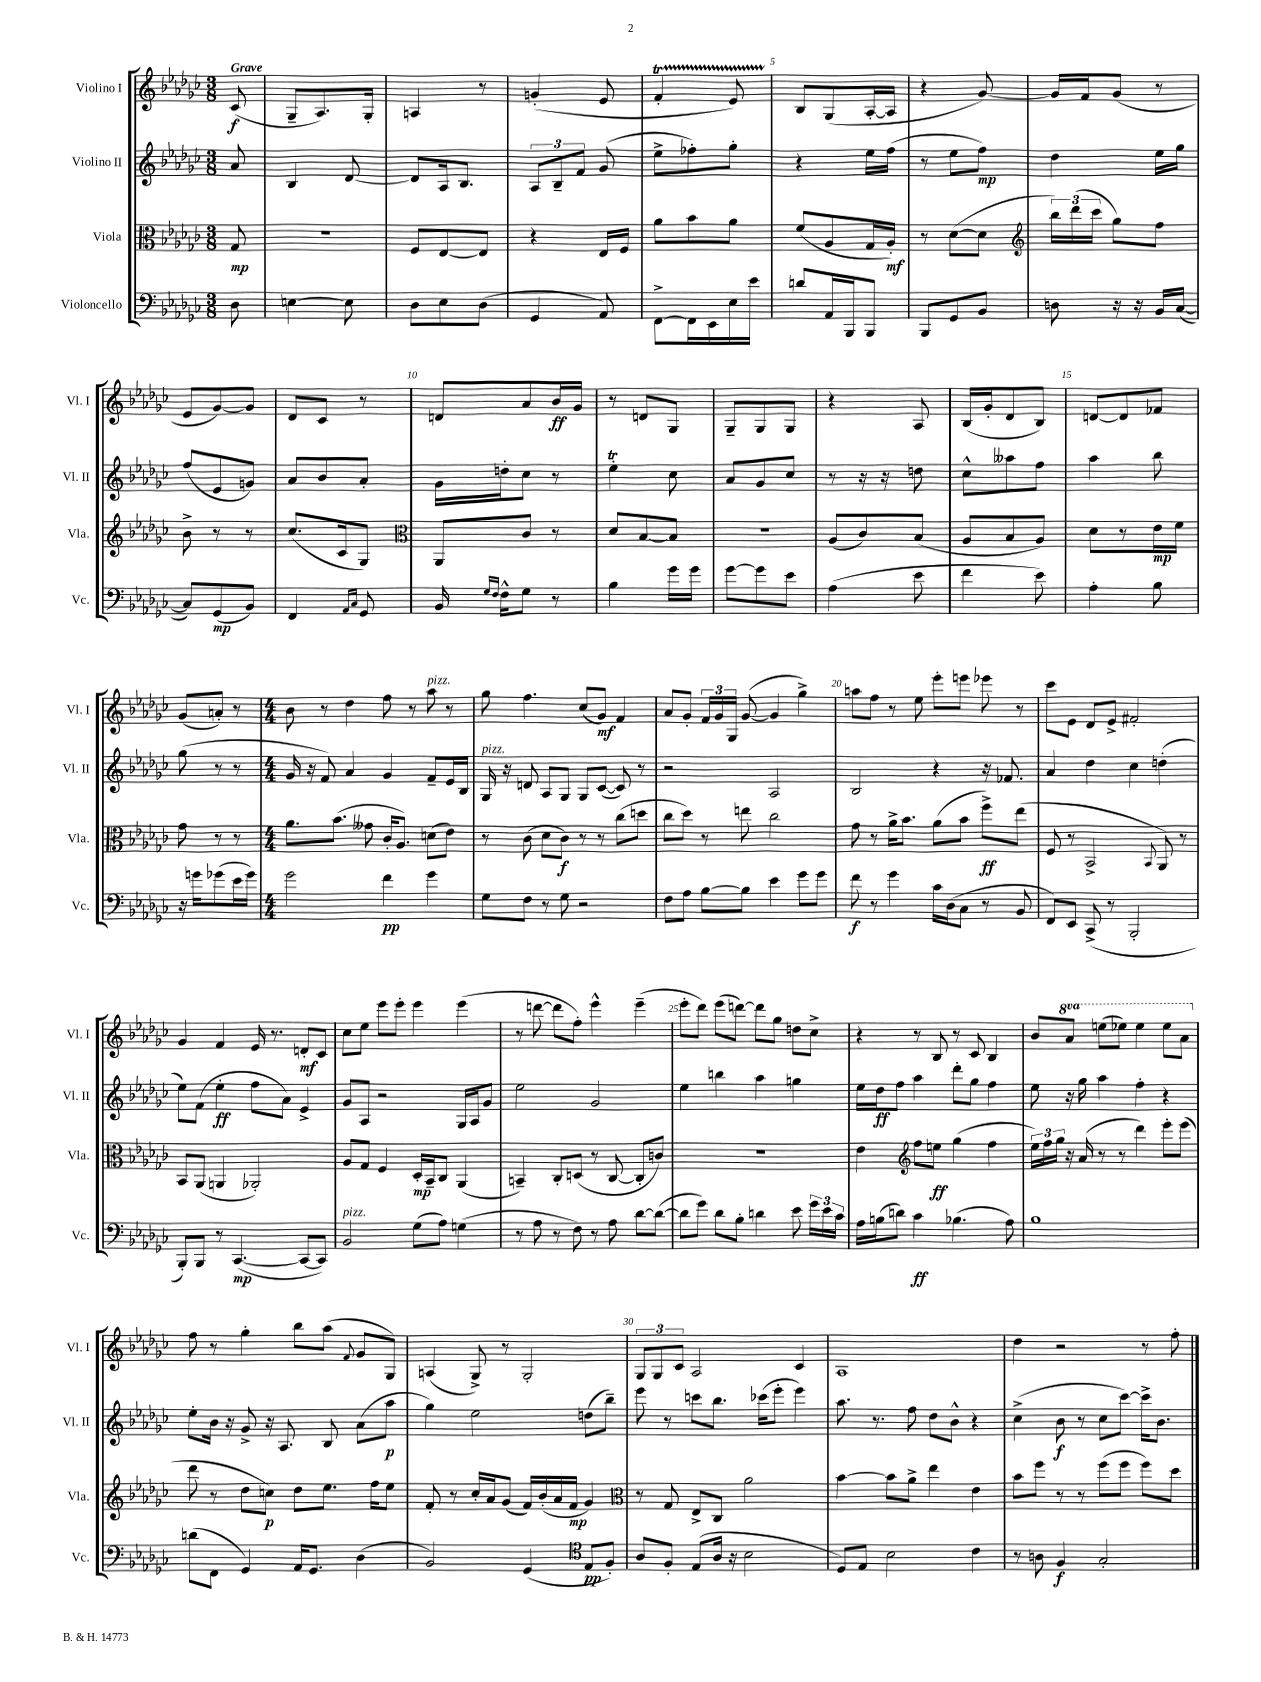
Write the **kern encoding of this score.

**kern	**kern	**kern	**kern
*staff4	*staff3	*staff2	*staff1
*clefF4	*clefC3	*clefG2	*clefG2
*k[b-e-a-d-g-c-]	*k[b-e-a-d-g-c-]	*k[b-e-a-d-g-c-]	*k[b-e-a-d-g-c-]
*M3/8	*M3/8	*M3/8	*M3/8
8D-	8G-	8a-	(8c-
=	=	=	=
[4E	4.r	4B-	8G-~
.	.	.	8.A-)
8E]	.	[8d-	.
.	.	.	16G-'
=	=	=	=
8D-	8F	8d-]	4A
8E-	[8E-	16A-	.
.	.	8.B-	.
(8D-	8E-]	.	8r
=	=	=	=
4GG-	4r	12A-	(4g'
.	.	12B-~	.
.	.	12f	.
8AA-)	16E-	(8g-	8e-
.	16F	.	.
=	=	=	=
[8FF^	8a-	8ee-^	4f'
16FF]	8b-	8ff-')	.
16EE-	.	.	.
16E-	8a-	8gg-'	8e-)
16e-	.	.	.
=	=	=	=
8d	(8f	4r	8B-
16AA-	8A-	.	(8G-
16BBB-	.	.	.
8BBB-	16G-	16ee-	[16A-'
.	16A-')	(16ff	16A-]
=	=	=	=
8BBB-	8r	8r	4r
8GG-	([8d-	8ee-	.
8BB-	8d-]	8ff)	[8g-)
=	=	=	=
*	*clefG2	*	*
8D	24bb-)	4dd-	16g-]
.	(24ddd-	.	.
.	.	.	16f
.	24ccc-	.	.
16r	8gg-)	.	(8g-
16r	.	.	.
16BB-	8ff	16ee-	8r
([16C-	.	16gg-	.
=	=	=	=
8C-])	8b-^	(8ff	8e-
(8GG-	8r	8e-	[8g-)
8BB-)	8r	8g)	8g-]
=	=	=	=
4FF	(8.cc-	8a-	8d-
.	.	8b-	8c-
.	16c-	.	.
16qqAA-	.	.	.
16qqC-	.	.	.
8GG-	8G-)	8a-'	8r
=	=	=	=
*	*clefC3	*	*
16BB-	8AA-	16g-	8d
16qqG-	.	.	.
16qqF	.	.	.
16F^^	.	16dd'	.
8G-	8c-	8cc-	8a-
8r	8r	8r	16b-
.	.	.	16g-
=	=	=	=
4B-	8d-	4ee-'	8r
.	[8B-	.	8d
16g-	8B-]	8cc-	8G-
16g-	.	.	.
=	=	=	=
[8g-	4.r	8a-	8G-~
8g-]	.	8g-	8G-
8e-	.	8cc-	8G-
=	=	=	=
(4A-	(8A-	8r	4r
.	8c-)	16r	.
.	.	16r	.
8e-	(8B-	8dd	8A-
=	=	=	=
4f	8A-	8cc-^^	(16B-
.	.	.	16g-'
.	8B-	8aa--	8d-
8e-)	8A-)	8ff	8B-)
=	=	=	=
4A-'	8d-	4aa-	[8d
.	8r	.	8d]
8B-	16e-	8bb-	8f-
.	16f	.	.
=	=	=	=
16r	8g-	(8gg-	(8g-
16g	.	.	.
(8g-	8r	8r	8a')
16e-	8r	8r	8r
16g-)	.	.	.
=	=	=	=
*M4/4	*M4/4	*M4/4	*M4/4
2g-	8.a-	16g-	8b-
.	.	16r	.
.	.	8f)	8r
.	(8.b-	.	.
.	.	4a-	4dd-
.	8g--	.	.
4f	16c-'	4g-	8ff
.	8.A-)	.	.
.	.	.	8r
4g-	(8d	8f~	8aa-
.	8e-)	16e-	8r
.	.	16B-	.
=	=	=	=
8G-	8r	16G-	8gg-
.	.	16r	.
8F	(8c-	8d	4.ff
8r	8d-	8A-	.
8G-	8c-)	8G-	.
2r	8r	8G-	(8cc-
.	8r	([8c-	8g-)
.	(8cc-	8c-])	4f
.	8dd	8r	.
=	=	=	=
8F	8cc-	2r	8a-
8A-	8dd-)	.	8g-'
[8B-	8r	.	24f
.	.	.	24g-
.	.	.	24G-
8B-]	8ee	.	([8g-
4e-	2cc-	2A-	4g-]
8g-	.	.	4gg-^)
8g-	.	.	.
=	=	=	=
8f	8g-	2B-	8aa
8r	8r	.	8ff
4g-	16a-^	.	8r
.	8.b-	.	.
.	.	.	8ee-
16c-	(8a-	4r	8eee-'
(16D-	.	.	.
8C-	8b-	.	8eee
8r	8ff^)	16r	8eee-
.	.	8.f-	.
8BB-	(8ee-	.	8r
=	=	=	=
8FF)	8F	4a-	8ccc-
8EE-	8r	.	8e-
(8CC-^	2BB-^	4dd-	8d-
8r	.	.	8e-^
2BBB-'	.	4cc-	2f#'
.	8qqBB-	.	.
.	8AA-)	(4dd'	.
.	8r	.	.
=	=	=	=
8BBB-')	8BB-	8ee-)	4g-
8BBB-	(8AA-	(8f	.
8r	4AA	4ee-'	4f
([4.CC-	.	.	.
.	2AA-')	8ff	16e-
.	.	.	8.r
.	.	8a-)	.
8CC-_	.	4e-^	8d'
8CC-])	.	.	8c-
=	=	=	=
2BB-	8A-	8g-	8cc-
.	8G-	8A-	8ee-
.	4F	2r	8eee-
.	.	.	8eee-'
(8G-	16D-'	.	4eee-
.	16BB-~	.	.
8A-)	8C-	.	.
(4G	(4AA-	16G-	(4eee-
.	.	16A-	.
.	.	8g-	.
=	=	=	=
8r	4BB~)	2ee-	8r
8A-	.	.	[8ddd
8r	8C-'	.	8ddd]
8F)	(8D	.	8ff')
8r	8r	2g-	4eee-^^
8A-	[8C-	.	.
[8d-	8C-']	.	(4eee-~
(8d-_	8c)	.	.
=	=	=	=
8d-]	1r	4ee-	8eee-'
8g-)	.	.	8ddd-)
8d-	.	4bb	(8eee-
8B-'	.	.	[8ddd)
4d	.	4aa-	8ddd]
.	.	.	8gg-
8e-	.	4gg	8dd
24g-	.	.	8cc-^
24e-	.	.	.
24c-	.	.	.
=	=	=	=
16A-	4e-	16ee-	4r
(16B	.	16dd-	.
8d)	.	8ff	.
*	*clefG2	*	*
4c-	8ff	4aa-	8r
.	8ee	.	8B-
(4.B-	(4gg-	8ddd-'	8r
.	.	8gg-	8c-
.	4ff	4ff	4B-
8A-)	.	.	.
=	=	=	=
1B-	24ee-)	8ee-	8b-
.	24ff	.	.
.	24gg-	.	.
.	16r	16r	8aa-
.	(16a-	16gg-	.
.	8r	4aa-	(8eee
.	8r	.	8eee-)
.	4ddd-)	4ff'	4eee-
.	8eee-'	4r	8eee-
.	(8eee-	.	8aa-
=	=	=	=
(8d	8ddd-	8ee-'	8ff
8FF	8r	16b-	8r
.	.	16r	.
4GG-)	8dd-	8g-^	4gg-'
.	8cc)	16r	.
.	.	8.A-	.
16AA-	8dd-	.	8bb-
8.GG-	.	.	.
.	8.ee-	8B-	(8aa-
.	.	.	8qqf
(4D-	.	(8a-	8g-
.	16ff	.	.
.	8ee-	8aa-	8G-)
=	=	=	=
2BB-)	8f'	4gg-)	(4A
.	8r	.	.
.	16cc-'	2ee-	8G-^)
.	16a-	.	.
.	(8g-	.	8r
(4GG-	16f)	.	2G-'
.	(16b-'	.	.
.	16a-	.	.
.	16f	.	.
*clefC4	*	*	*
8E-	4g-)	(8dd	.
8F')	.	8bb-~)	.
=	=	=	=
*	*clefC3	*	*
8A-	8r	8eee-	12G-
.	.	.	12G-
8F'	8G-	8r	.
.	.	.	12c-
(8E-	8E-^	8ccc	2A-
16A-	8C-	8.bb-	.
16r	.	.	.
2B-	2a-	.	.
.	.	(16ccc-	.
.	.	8eee-'	.
.	.	4eee-)	4c-
=	=	=	=
8D-)	[4b-	8.aa-	1A-
8E-	.	.	.
.	.	8.r	.
2B-	8b-]	.	.
.	8a-^	8ff	.
.	4ee-	8dd-	.
.	.	8b-^^	.
4c-	4e-	4r	.
=	=	=	=
8r	8b-	(4cc-^	4dd-
8A	8ff	.	.
4F	8r	8b-	2r
.	8r	8r	.
2G-'	(8ff	8cc-	.
.	8ff	[8ccc-)	.
.	8ff)	16ccc-^]	8r
.	.	8.b-	.
.	8dd-	.	8ff'
==	==	==	==
*-	*-	*-	*-
